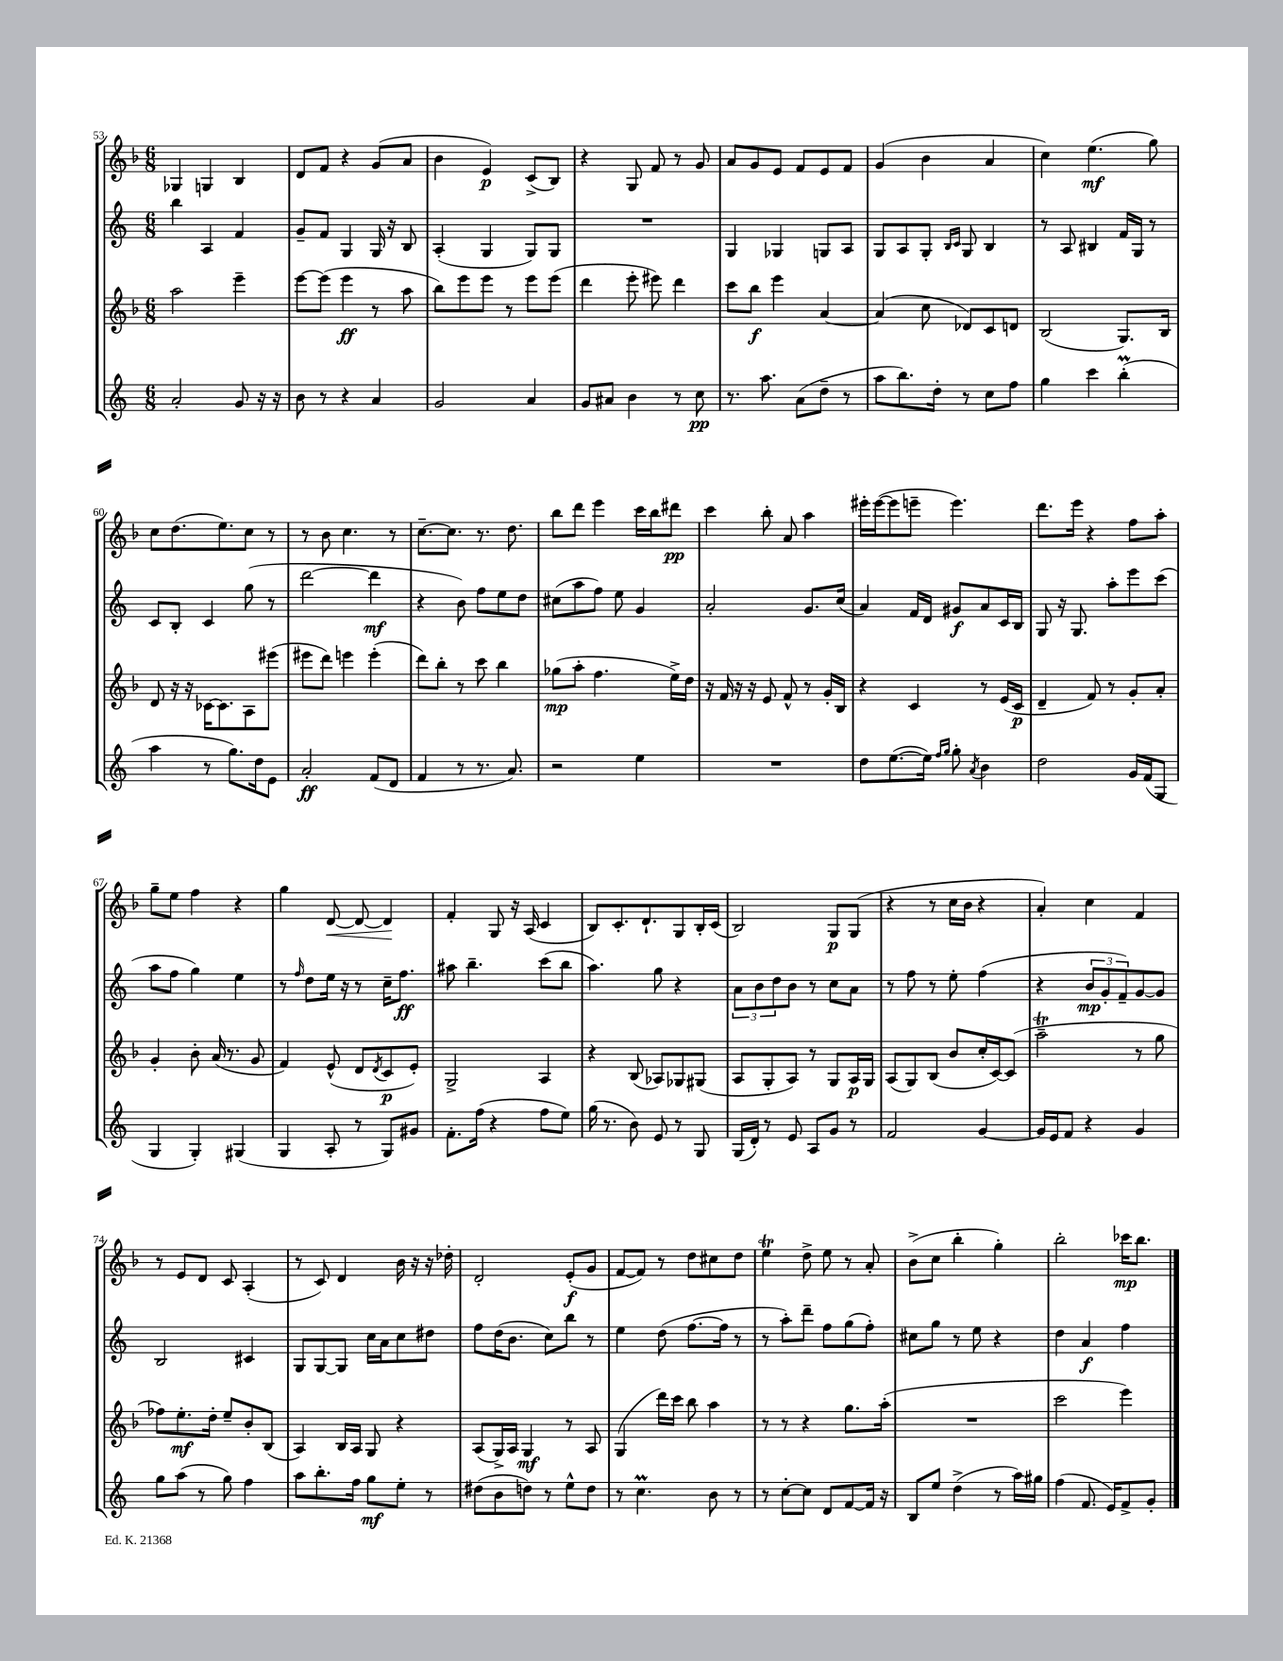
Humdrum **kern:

**kern	**kern	**kern	**kern
*staff4	*staff3	*staff2	*staff1
*clefG2	*clefG2	*clefG2	*clefG2
*k[]	*k[b-]	*k[]	*k[b-]
*M6/8	*M6/8	*M6/8	*M6/8
2a'	2aa	4bb	4G-
.	.	4A	4G
8g	4eee~	4f	4B-
16r	.	.	.
16r	.	.	.
=	=	=	=
8b	[8eee	8g~	8d
8r	(8eee]	8f	8f
4r	4eee	4G	4r
4a	8r	16G	(8g
.	.	16r	.
.	8aa	8B	8a
=	=	=	=
2g	8bb-)	(4A'	4b-
.	8eee	.	.
.	8eee	4G	4e)
.	8r	.	.
4a	8eee	8G)	(8c^
.	(8eee	8G	8B-)
=	=	=	=
8g	4ddd	2.r	4r
8a#	.	.	.
4b	8eee'	.	8G
.	8eee#)	.	8f
8r	4ddd	.	8r
8cc	.	.	8g
=	=	=	=
8.r	8ccc	4G	8a
.	8bb-	.	8g
8.aa	.	.	.
.	4eee	4G-	8e
(8a	.	.	8f
8dd~	[4a	8G	8e
8r	.	8A	8f
=	=	=	=
8aa	(4a]	8G	(4g
8.bb)	.	8A	.
.	8cc	8G'	4b-
16dd'	.	.	.
.	.	16qqB	.
.	.	16qqc	.
8r	8d-)	8G	.
8cc	8c	4B	4a
8ff	8d	.	.
=	=	=	=
4gg	(2B-	8r	4cc)
.	.	8A	.
4ccc	.	4B#	(4.ee
(4bb'	8.G)	16f	.
.	.	16G	.
.	.	8r	8gg)
.	16B-	.	.
=	=	=	=
4aa	8d	8c	8cc
.	16r	8B'	(8.dd
.	16r	.	.
8r	[16c-	4c	.
.	8.c-]	.	8.ee)
8.gg)	.	.	.
.	8A	(8gg	8cc
16dd	.	.	.
8e	(8eee#	8r	8r
=	=	=	=
2a'	8eee#	[2ddd	8r
.	8ddd)	.	8b-
.	4eee	.	4.cc
(8f	(4eee'	4ddd]	.
8d	.	.	8r
=	=	=	=
4f	8ddd)	4r	[8.cc~
.	8bb-'	.	.
.	.	.	8.cc]
8r	8r	8b)	.
8.r	8ccc	8ff	8.r
.	4bb-	8ee	.
8.a)	.	.	8.dd
.	.	8dd	.
=	=	=	=
2r	(8gg-	(8cc#	8bb-
.	8aa'	8aa	8ddd
.	4.ff	8ff)	4eee
.	.	8ee	.
4ee	.	4g	16ccc
.	.	.	16bb-
.	16ee^)	.	8ddd#
.	16dd	.	.
=	=	=	=
2.r	16r	2a'	4ccc
.	16f	.	.
.	16r	.	.
.	16r	.	.
.	8e	.	8bb-'
.	8f^^	.	8a
.	8r	8.g	4aa
.	16g'	.	.
.	16B-	(16cc	.
=	=	=	=
8dd	4r	4a)	16eee#'
.	.	.	([16eee#
([8.ee	.	.	8eee#]
.	4c	16f	8eee~
16ee])	.	16d	.
16qqff	.	.	.
16qqgg	.	.	.
8gg'	.	8g#	4.eee)
8qa	.	.	.
4b	8r	8a	.
.	(16e	16c	.
.	16c	16B	.
=	=	=	=
2dd	4d~	8G	8.ddd
.	.	16r	.
.	.	8.G	16eee
.	8f)	.	4r
.	8r	8aa'	.
16g	8g'	8eee	8ff
(16f	.	.	.
8G	8a'	(8ccc	8aa'
=	=	=	=
4G	4g'	8aa	8gg~
.	.	8ff	8ee
4G')	8b-'	4gg)	4ff
.	(16a	.	.
.	8.r	.	.
(4G#	.	4ee	4r
.	8g	.	.
=	=	=	=
4G	4f)	8r	4gg
.	.	16qqff	.
.	.	8dd	.
8A'	(8e^^	16ee	[8d
.	.	16r	.
8r	8d	8r	8d_
.	8qd	.	.
8G)	8c	16cc~	4d]
.	.	8.ff	.
8g#	8e')	.	.
=	=	=	=
8.f'	2G^	8aa#	4f'
.	.	4.bb~	.
(16ff	.	.	.
4r	.	.	8G
.	.	.	16r
.	.	.	(16A
8ff	4A	(8ccc	4c
8ee)	.	8bb	.
=	=	=	=
(16gg	4r	4.aa)	8B-)
8.r	.	.	.
.	.	.	8.c'
8b)	(8B-	.	.
.	.	.	8.d`
8e	8A-)	8gg	.
8r	8G-	4r	8G
8G	(8G#	.	16B-'
.	.	.	(16c
=	=	=	=
(16G	8A	12a	2B-)
16d')	.	.	.
.	.	12b	.
8r	8G'	.	.
.	.	12dd	.
8e	8A)	8b	.
8A	8r	8r	.
8g	8G	8cc	8G
8r	16A	8a	(8G
.	16G	.	.
=	=	=	=
2f	(8A	8r	4r
.	8G)	8ff	.
.	(8B-	8r	8r
.	8b-	8ee'	16cc
.	.	.	16b-
[4g	16cc'	(4ff	4r
.	[16c)	.	.
.	(8c]	.	.
=	=	=	=
16g]	2aa~	4r	4a')
16e	.	.	.
8f	.	.	.
4r	.	12b	4cc
.	.	12g'	.
.	.	12f~)	.
4g	8r	[8g	4f
.	8gg	8g]	.
=	=	=	=
8gg	8ff-)	2B	8r
(8aa	8.ee'	.	8e
8r	.	.	8d
.	16dd'	.	.
8gg)	8ee~	.	8c
4ff	8b-'	4c#	(4A'
.	(8B-	.	.
=	=	=	=
8aa	4A)	8G	8r
8.bb'	.	[8G	8c)
.	16B-	8G]	4d
16ff	16A	.	.
8gg	8G	16cc	.
.	.	16a	.
8ee'	4r	8cc	16b-
.	.	.	16r
8r	.	8dd#	16r
.	.	.	16dd-'
=	=	=	=
(8dd#	(8A	8ff	2d'
8b	16G^)	(16dd	.
.	16A	8.b	.
8dd)	4G	.	.
8r	.	8cc)	.
8ee^^	8r	8bb	(8e'
8dd	8A	8r	8g
=	=	=	=
8r	(4G	4ee	[8f
4.cc	.	.	8f])
.	16ddd)	(8dd	8r
.	16ccc	.	.
.	8bb-	[8.ff	8dd
8b	4aa	.	8cc#
.	.	16ff]	.
8r	.	8r	8dd
=	=	=	=
8r	8r	8r	4ee
[8cc'	8r	8aa')	.
8cc]	4r	8ddd~	8dd^
8d	.	8ff	8ee
[8f	8.gg	(8gg	8r
16f]	.	8ff')	8a'
16r	(16aa'	.	.
=	=	=	=
8B	2.r	8cc#	(8b-^
8ee	.	8gg	8cc
(4dd^	.	8r	4bb-'
.	.	8ee	.
8r	.	4r	4gg')
16aa)	.	.	.
16gg#	.	.	.
=	=	=	=
(4ff	2ccc	4dd	2bb-'
8.f	.	4a	.
16e)	.	.	.
8f^	4eee)	4ff	16ccc-
.	.	.	8.bb-
8g'	.	.	.
==	==	==	==
*-	*-	*-	*-
